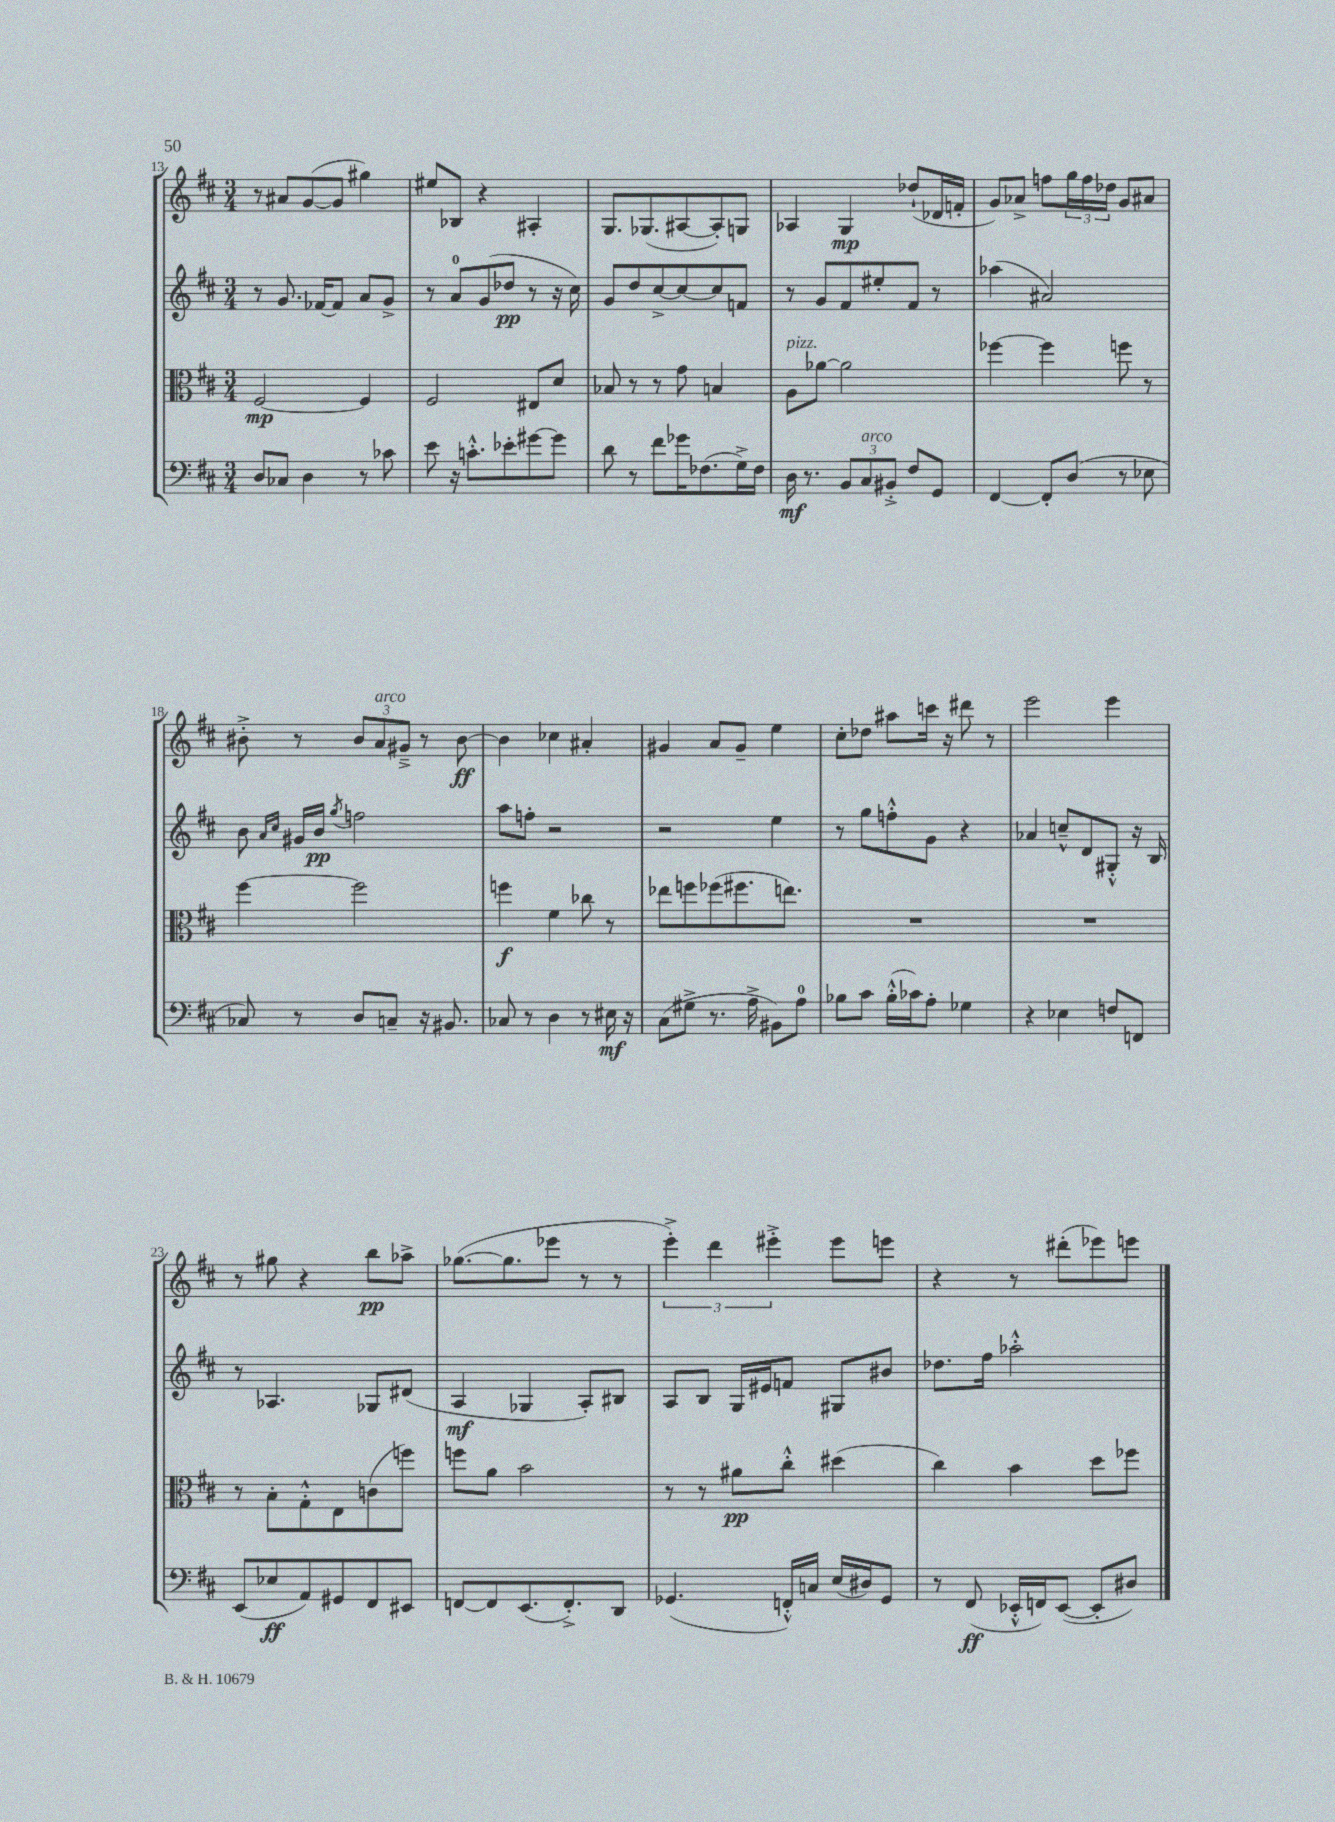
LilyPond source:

<<
\new StaffGroup <<
\new Staff = "s0" {
    \clef treble \key d \major \numericTimeSignature \time 3/4
    r8 ais'8 g'8~( g'8 gis''4) |
    eis''8 bes8 r4 ais4-. |
    g8. ges8.( ais8~ ais8-.) g8 |
    aes4 g4\mp des''8-!( des'16 f'16-. |
    g'8) aes'8-> f''8 \tuplet 3/2 { g''16 f''16 des''16 } g'8 ais'8 |
    bis'8-.-> r8 \tuplet 3/2 { bis'8 a'8^\markup { \italic "arco" } gis'8---> } r8 bis'8~\ff |
    bis'4 ces''4 ais'4-. |
    gis'4 a'8 gis'8-- e''4 |
    cis''8-. des''8 ais''8 c'''16 r16 dis'''8 r8 |
    e'''2 e'''4 |
    r8 gis''8 r4 b''8\pp aes''8-> |
    ges''8.~( ges''8. ees'''8 r8 r8 |
    \tuplet 3/2 { e'''4-.->) d'''4 eis'''4-.-> } eis'''8 e'''8 |
    r4 r8 dis'''8-.( ees'''8) e'''8 \bar "|." |
}
\new Staff = "s1" {
    \clef treble \key d \major \numericTimeSignature \time 3/4
    r8 g'8. fes'16~ fes'8 a'8 g'8-> |
    r8 a'8-0 g'8( des''8\pp r8 r16 cis''16) |
    g'8 d''8 cis''8~-> cis''8~ cis''8 f'8 |
    r8 g'8 fis'8 eis''8-. fis'8 r8 |
    aes''4( ais'2) |
    b'8 \grace { a'16 cis''16 } gis'16 b'16\pp \acciaccatura { g''8 } f''2 |
    a''8 f''8-. r2 |
    r2 e''4 |
    r8 g''8 f''8-.-^ g'8 r4 |
    aes'4 c''8---^ d'8 gis8-.-^ r16 b16 |
    r8 aes4. ges8 dis'8( |
    a4\mf ges4 a8-.) bis8 |
    a8 b8 g16 eis'16 f'8 gis8 bis'8 |
    des''8. fis''16 aes''2-.-^ \bar "|." |
}
\new Staff = "s2" {
    \clef alto \key d \major \numericTimeSignature \time 3/4
    fis2~\mp fis4 |
    fis2 eis8 d'8 |
    bes8 r8 r8 g'8 b4 |
    a8^\markup { \italic "pizz." } aes'8~ aes'2 |
    fes''4~ fes''4 f''8 r8 |
    fis''4~ fis''2 |
    f''4\f fis'4 ces''8 r8 |
    ees''8 f''8 fes''8( fis''8. e''8.) |
    R2. |
    R2. |
    r8 b8-. g8-.-^ e8 c'8( f''8) |
    f''8 a'8 b'2 |
    r8 r8 ais'8\pp cis''8-.-^ dis''4( |
    cis''4) b'4 d''8 fes''8 \bar "|." |
}
\new Staff = "s3" {
    \clef bass \key d \major \numericTimeSignature \time 3/4
    d8 ces8 d4 r8 ces'8 |
    e'8 r16 c'8.-.-^ ees'8-. gis'8~ gis'8 |
    d'8 r8 fis'8 ges'16 fes8.( g16->) fes16 |
    d16\mf r8. \tuplet 3/2 { b,8 cis8^\markup { \italic "arco" } bis,8-.-> } fis8 g,8 |
    fis,4~ fis,8-. d8( r8 ees8 |
    ces8) r8 d8 c8-- r16 bis,8. |
    ces8 r8 d4 r8 eis16\mf r16 |
    cis8( gis8-> r8. a16-> bis,8) a8-0 |
    bes8 cis'8 bes16-.-^( ces'16) a8-. ges4 |
    r4 ees4 f8 f,8 |
    e,8( ees8\ff a,8) gis,8 fis,8 eis,8 |
    f,8~ f,8 e,8.( f,8.-.->) d,8 |
    ges,4.( f,16-.-^) c16 e16( dis16) ges,8 |
    r8 fis,8\ff( ees,16-.-^ f,16) ees,8~( ees,8-. dis8) \bar "|." |
}
>>
>>
\layout { \context { \Score currentBarNumber = #13 } }
